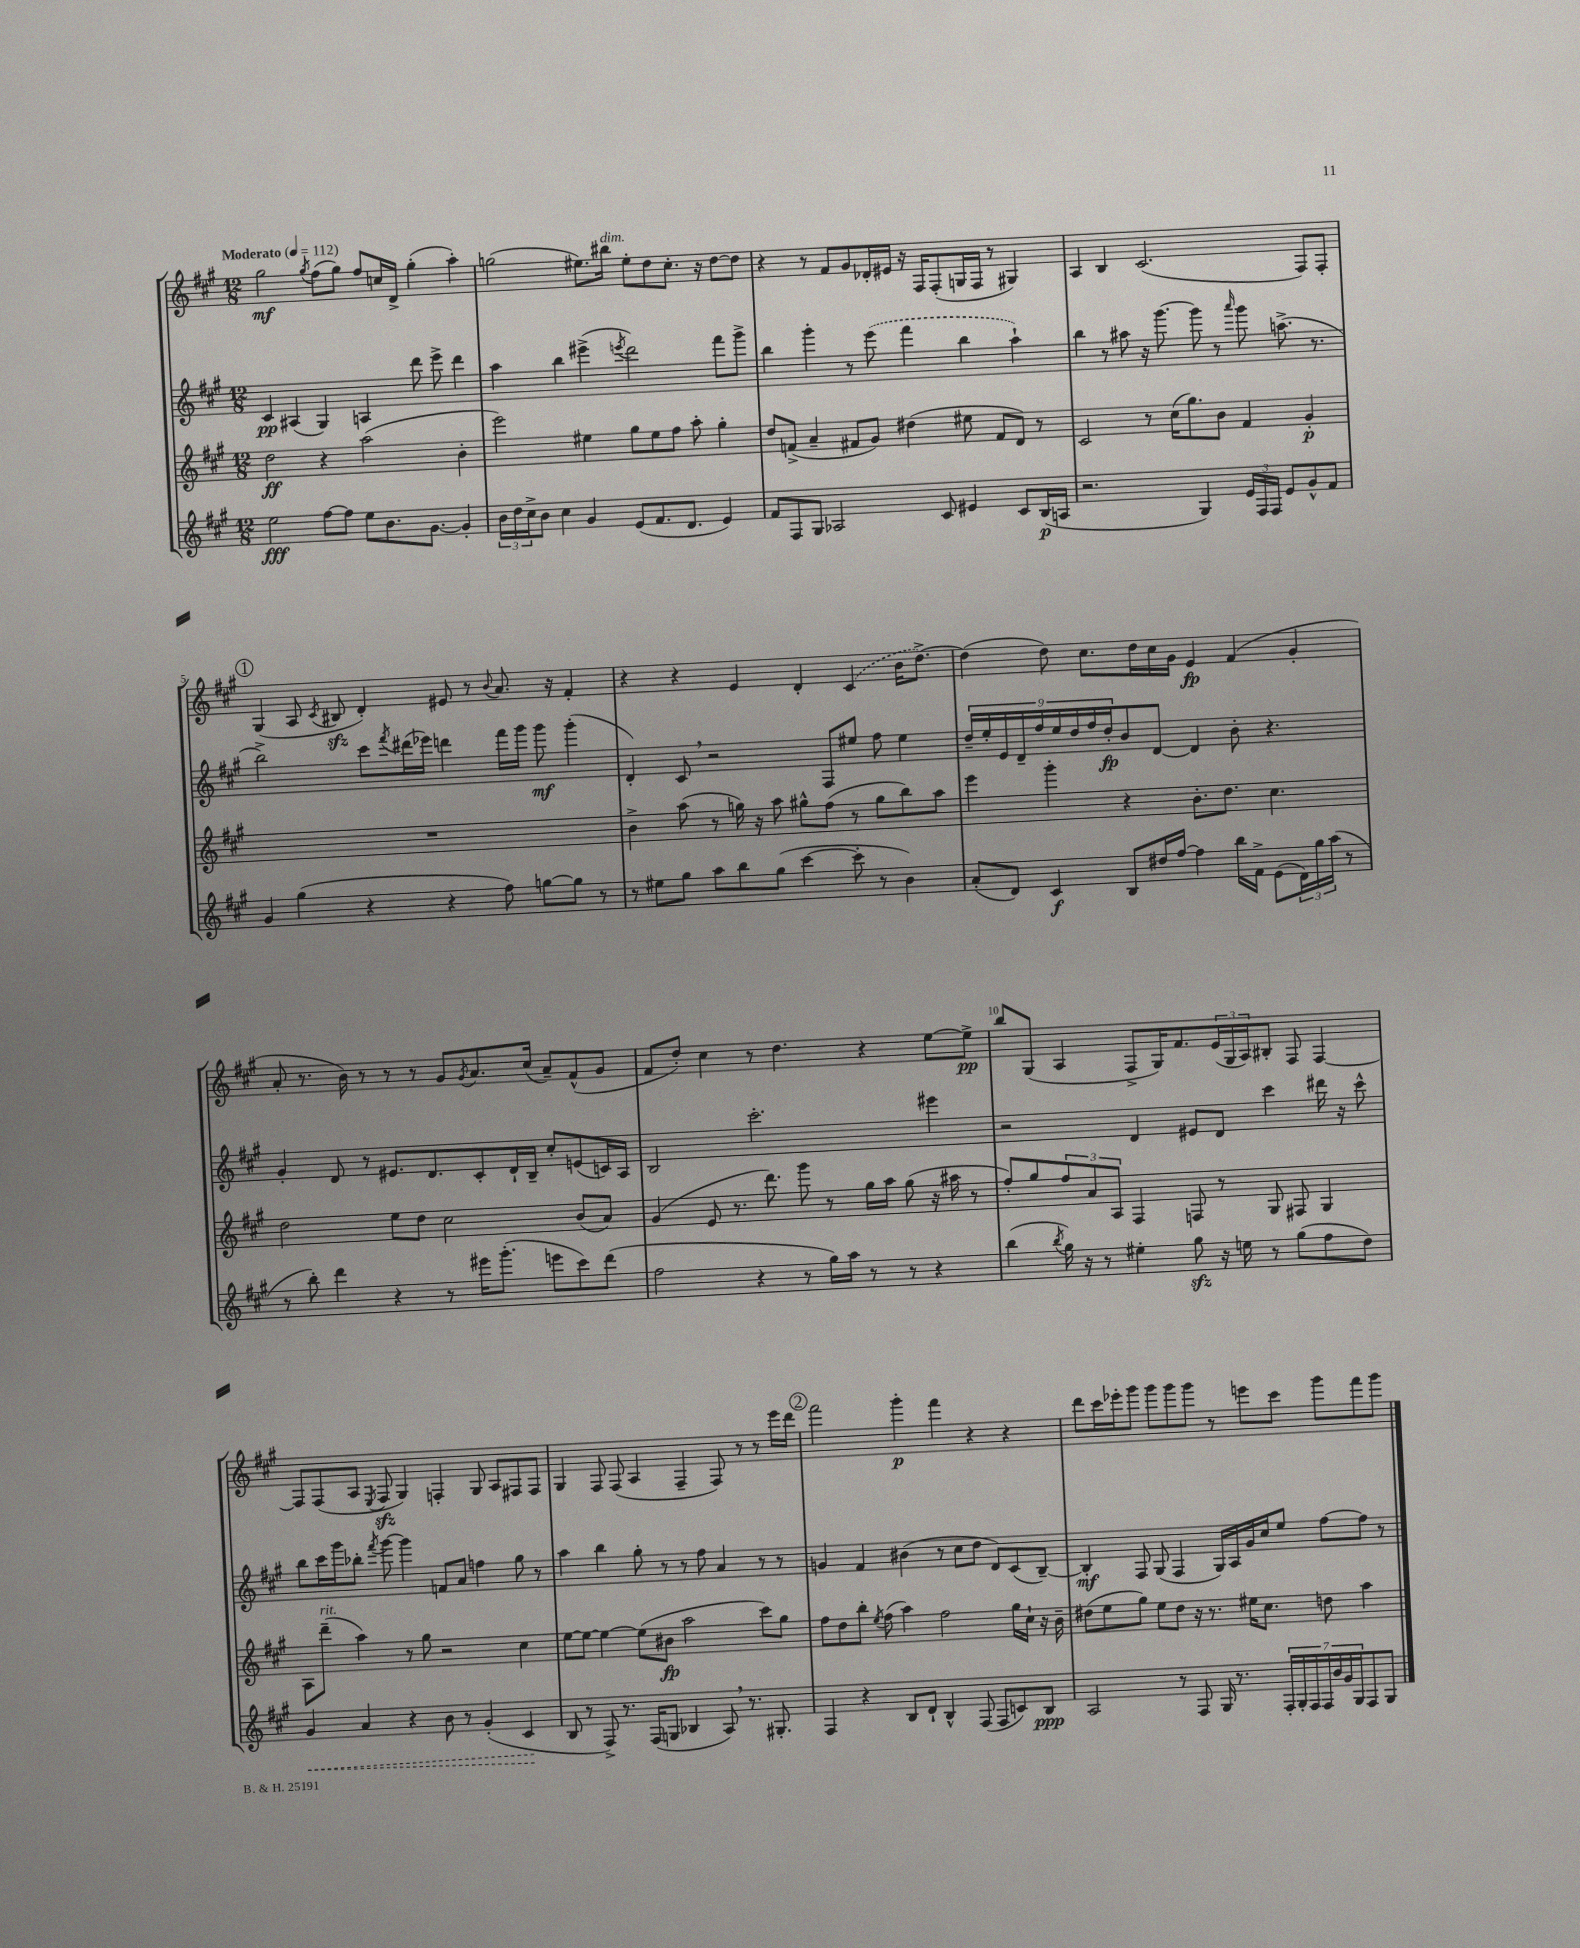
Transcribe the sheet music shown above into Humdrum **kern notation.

**kern	**kern	**kern	**kern
*staff4	*staff3	*staff2	*staff1
*clefG2	*clefG2	*clefG2	*clefG2
*k[f#c#g#]	*k[f#c#g#]	*k[f#c#g#]	*k[f#c#g#]
*M12/8	*M12/8	*M12/8	*M12/8
*MM112	*MM112	*MM112	*MM112
2ee	2dd	4c#	2gg#
.	.	(4A#	.
.	.	.	8qgg#
[8ff#	4r	4G#)	(8ff#
8ff#]	.	.	8gg#)
8ee	(2aa	4A	8ff#
8.b	.	.	16cc
.	.	.	16d^
.	.	8ddd	(4gg#'
[8.g#	.	.	.
.	.	8eee^	.
4g#']	4b'	4ddd	4aa')
=	=	=	=
24b	2eee)	4aa	(2gg
24dd	.	.	.
24cc#^	.	.	.
8b	.	.	.
4cc#	.	4bb	.
4g#	4ee#	(4eee#^	8.ee#)
.	.	.	16bb#
.	.	8qeee	.
(8e	8gg#	2ddd)	8ee#'
8.f#	8ee#	.	8dd
.	8ff#	.	8.cc#'
8.d	.	.	.
.	8aa'	.	.
.	.	.	16r
4e)	4gg#'	8fff#	[8dd
.	.	8ggg#^	8dd]
=	=	=	=
8f#	8dd	4bb	4r
8F#	(8f^	.	.
8G#	4a~	4ggg#'	8r
2A-	.	.	8f#
.	8f#	8r	8g#
.	8g#)	(8eee	16d-'
.	.	.	16e#
.	(4dd#	4fff#	16r
.	.	.	16F#
8c#	.	.	(8F#'
4e#	8ee#	4bb	16G
.	.	.	16F#
.	8f#	.	8r
8c#	8d)	4aa`)	4G#)
(16B	8r	.	.
16A	.	.	.
=	=	=	=
2.r	2c#	4bb	4A
.	.	8r	4B
.	.	8aa#	.
.	8r	16r	(2.c#
.	.	[8.ggg#	.
.	(16cc#	.	.
.	8.gg#)	.	.
4G#)	.	8ggg#]	.
.	8b	8r	.
.	.	16qqaaa	.
24e	4f#	8ggg#	.
24F#	.	.	.
24F#	.	.	.
8e	.	(8.aa^	.
8g#^^	4g#'	.	8F#)
.	.	8.r	.
8f#	.	.	8F#'
=	=	=	=
4g#	1.r	2bb^)	(4G#
(4gg#	.	.	8A
.	.	.	8qc#
.	.	.	8B#
4r	.	8ccc#	4d')
.	.	8qfff#	.
.	.	(16ddd#	.
.	.	16eee-)	.
4r	.	4ddd	8e#
.	.	.	8r
.	.	.	8qqb
8ff#)	.	16fff#	8.a
.	.	16ggg#	.
[8gg	.	8ggg#	.
.	.	.	16r
8gg]	.	(4ggg#'	4f#'
8r	.	.	.
=	=	=	=
8r	4b^	4d')	4r
8ee#	.	.	.
8gg#	(8aa	8c#	4r
8aa	8r	2r	.
8bb	16gg)	.	4e
.	16r	.	.
(8gg#	8aa	.	.
[4ccc#	8gg#^^	.	4d'
.	(8ff#	8F#	.
8ccc#']	8r	8ee#	(4c#
8r	8gg#	8ff#	.
4b)	8bb)	4ee#	16b
.	.	.	[8.dd^)
.	8aa	.	.
=	=	=	=
(8a'	4eee	18dd~	(4dd]
.	.	18ee'	.
.	.	18e	.
8d)	.	.	.
.	.	18d~	.
.	.	18ff#	.
4c#	4ggg#'	.	8dd)
.	.	18ee	.
.	.	18dd	.
.	.	.	8.cc#
.	.	18ff#	.
.	.	18dd'	.
8B	4r	8b	.
.	.	.	16dd
16dd#	.	[8d	16cc#
[16ff#	.	.	16g#
4ff#]	8.b'	4d]	4e
.	8.dd	.	.
16bb	.	8b'	(4f#
16f#^	.	.	.
(8e	4.cc#	4.r	.
24d)	.	.	4g#'
24gg#	.	.	.
(24aa	.	.	.
8r	.	.	.
=	=	=	=
8r	2dd	4g#'	8a'
8bb')	.	.	8.r
4ddd	.	8d	.
.	.	.	16b)
.	.	8r	8r
4r	8ee	8.e#	8r
.	8dd	.	8r
.	.	8.d	.
8r	2cc#	.	8g#
.	.	.	8qg#
16eee#	.	8c#'	8.a
(8.ggg#'	.	.	.
.	.	16d`	.
.	.	16B~	(16cc#
8eee	.	8cc#'	8a~)
8ccc#)	(8b	(8e	(8f#^^
(8ddd	8a)	16c)	8g#
.	.	16A	.
=	=	=	=
2ff#	(4g#	2B	8f#
.	.	.	8dd')
.	8e	.	4cc#
.	8.r	.	.
4r	.	2.ccc#'	8r
.	8.ddd)	.	.
.	.	.	4.dd
8r	8ggg#	.	.
16gg#)	8r	.	.
16aa	.	.	.
8r	16gg#	.	4r
.	16aa	.	.
8r	(8gg#	.	.
4r	16r	4eee#	[8ee
.	16aa#	.	.
.	8r	.	8ee^]
=	=	=	=
(4bb	8ff#')	2r	8bb
.	8gg#	.	(8G#
8qbb	.	.	.
16gg#)	12ff#	.	4A
16r	.	.	.
.	12a	.	.
8r	.	.	.
.	12A	.	.
4ee#'	4F#	4d	8F#^
.	.	.	16G#)
.	.	.	8.f#
8gg#	8F	8e#	.
16r	8r	8d	(24e
.	.	.	24G#
16ee	.	.	.
.	.	.	24A)
8r	8G#	4ccc#	8B#'
(8gg#	8F#	.	8F#
8ff#	4G#	16ddd#	[4F#
.	.	16r	.
8dd)	.	8ccc#^^	.
=	=	=	=
4g#	8A	8bb	8F#]
.	(8ddd~	16ccc#	(8F#
.	.	16ggg#	.
4a	4aa)	8bb-'	8A
.	.	8qfff#	8qE
.	.	[8ggg#	8F#
4r	8r	4ggg#]	4G#)
.	8gg#	.	.
8b	2r	8f	4F'
8r	.	8a	.
(4g#'	.	4ff	8G#
.	.	.	8A
4c#	4cc#	8gg#	8F#
.	.	8r	8F#
=	=	=	=
8B	[8ee	4aa	4G#
8r	8ee_	.	.
8F#^)	4ee_	4bb	8F#
8.r	.	.	(8F#
.	(8ee]	8gg#'	4A
(16F#	.	.	.
8G	8b#	8r	.
4B-	2aa	8r	4F#~
.	.	8ff#	.
8A)	.	4a	8F#)
8.r	.	.	8r
.	8ccc#)	8r	8r
8.G#'	.	.	.
.	8gg#	8r	16eee
.	.	.	16ddd
=	=	=	=
4F#	8ff#	4g	2fff#
.	8dd	.	.
4r	8bb'	4f#	.
.	8qee	.	.
.	(8ff#	.	.
8B	4aa)	(4b#	4ggg#'
8d`	.	.	.
4B^^	2ff#	8r	4fff#
.	.	8cc#	.
(8F#	.	8dd	4r
8F#	.	8d)	.
8c)	16gg#	(8c#	4r
.	16cc#`	.	.
8B	16r	[8B~)	.
.	16b~	.	.
=	=	=	=
2A	(8dd#	4B']	8ddd
.	8ee	.	16ccc#
.	.	.	16eee-'
.	8gg#)	8F#	8ggg#
.	8ee	(8G#	8ggg#
8r	8dd#	4F#	8ggg#
8F#	16r	.	8ggg#
.	8.r	.	.
16G#	.	16G#)	8r
8.r	.	16A	.
.	16ee#	16g#	8eee
.	8.cc#	16cc#	.
28F#'	.	8ee	8ccc#
28G#'	.	.	.
28F#	.	.	.
28F#	.	.	.
.	8dd	[8ff#	8ggg#
28b	.	.	.
28g#	.	.	.
28G#	.	.	.
8F#	4aa	8ff#]	8fff#
8G#	.	8r	8ggg#
==	==	==	==
*-	*-	*-	*-
